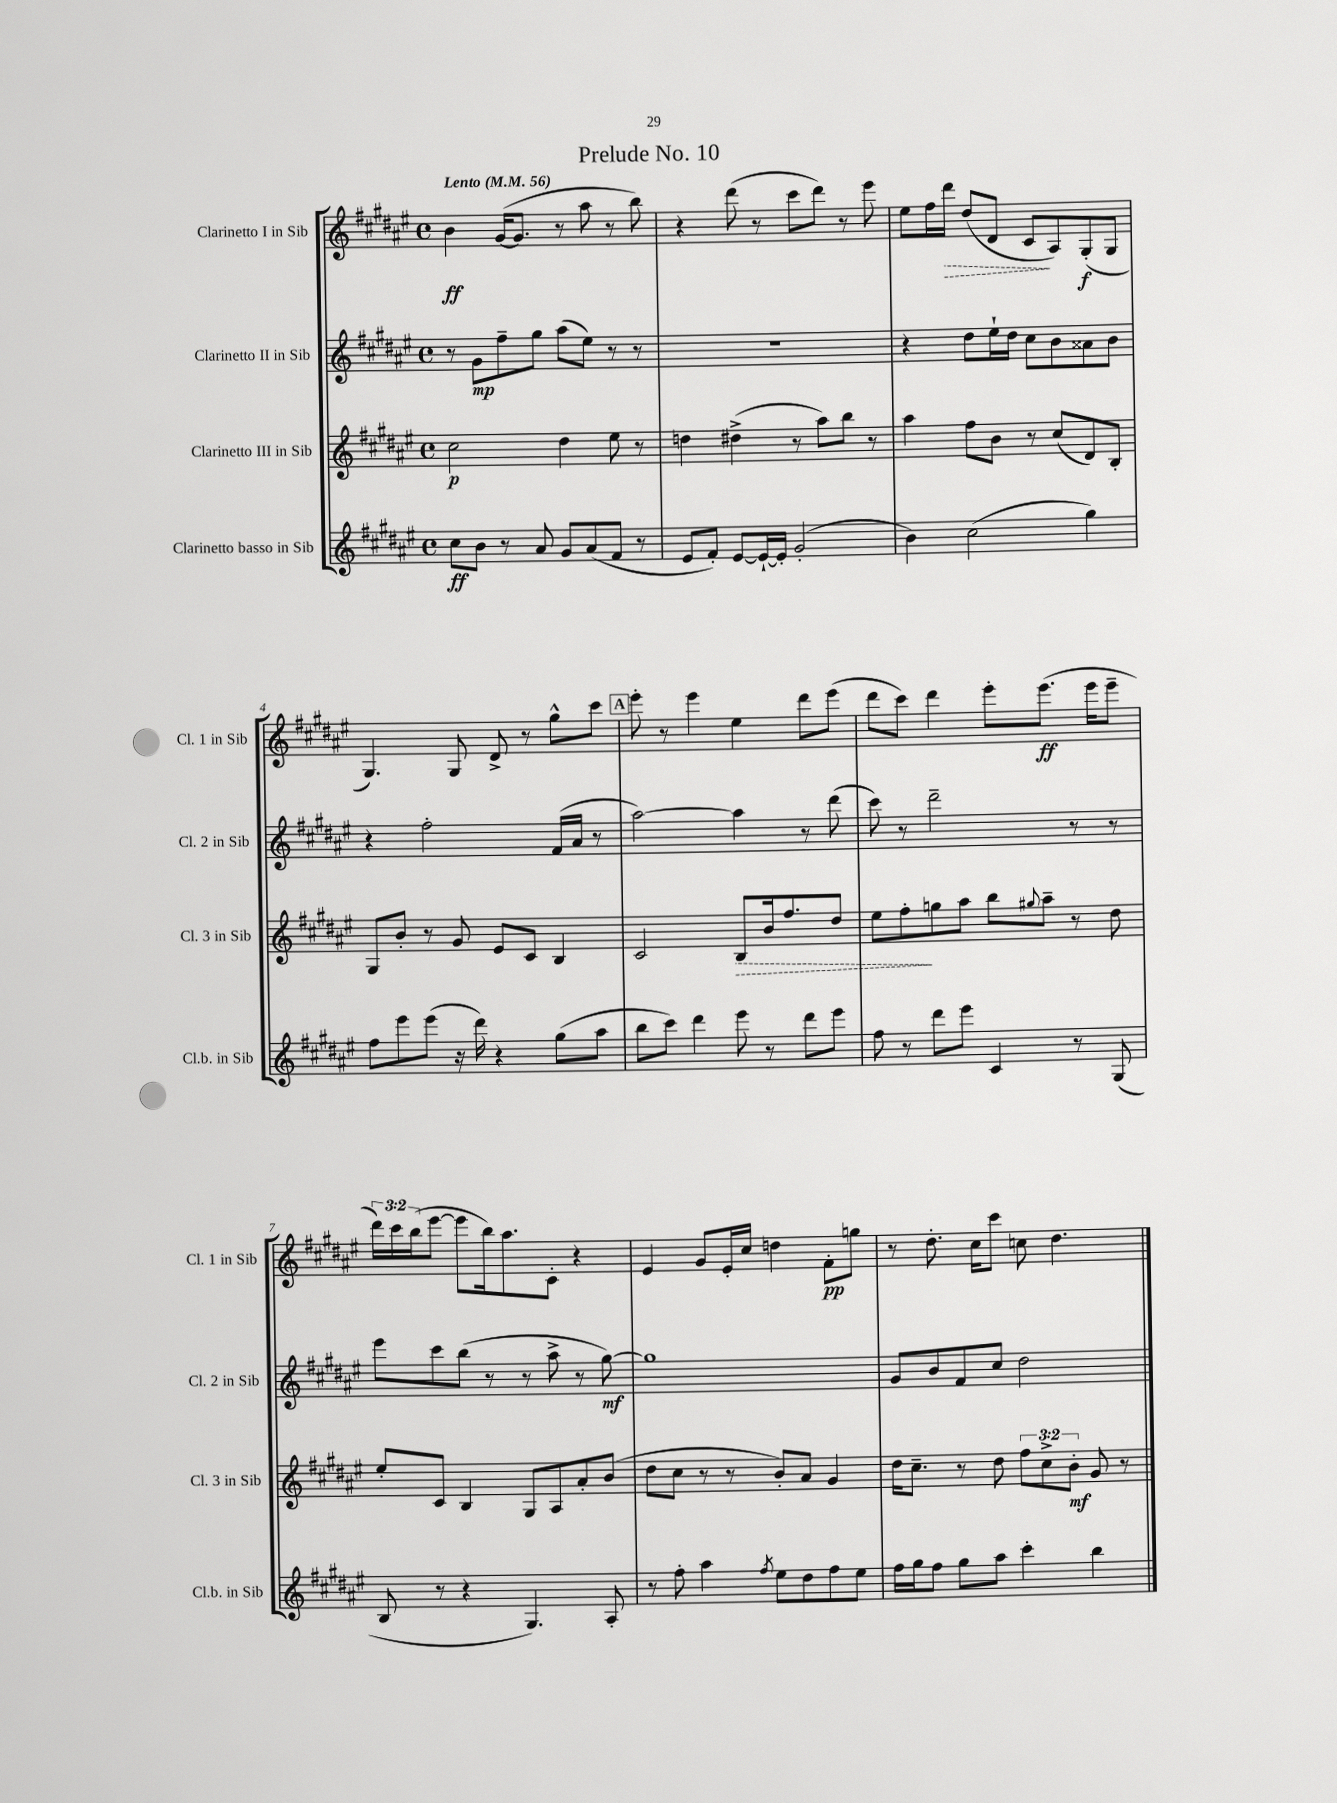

**kern	**dynam	**kern	**dynam	**kern	**dynam	**kern	**dynam
*part4	*part4	*part3	*part3	*part2	*part2	*part1	*part1
*staff4	*staff4	*staff3	*staff3	*staff2	*staff2	*staff1	*staff1
*I"Clarinetto basso in Sib	*	*I"Clarinetto III in Sib	*	*I"Clarinetto II in Sib	*	*I"Clarinetto I in Sib	*
*I'Cl.b. in Sib	*	*I'Cl. 3 in Sib	*	*I'Cl. 2 in Sib	*	*I'Cl. 1 in Sib	*
*clefG2	*	*clefG2	*	*clefG2	*	*clefG2	*
*k[f#c#g#d#a#e#]	*	*k[f#c#g#d#a#e#]	*	*k[f#c#g#d#a#e#]	*	*k[f#c#g#d#a#e#]	*
*M4/4	*	*M4/4	*	*M4/4	*	*M4/4	*
*met(c)	*	*met(c)	*	*met(c)	*	*met(c)	*
*MM56	*	*MM56	*	*MM56	*	*MM56	*
=1	=1	=1	=1	=1	=1	=1	=1
!	!	!	!	!	!	!LO:TX:a:B:t=Lento	!
8cc#\L	ff	2cc#\	p	8r	.	4b\	ff
8b\J	.	.	.	8g#\L	mp	.	.
8r	.	.	.	8ff#~\	.	([16g#/KL	.
.	.	.	.	.	.	8.g#/J]	.
8a#/	.	.	.	8gg#\J	.	.	.
8g#/L	.	4dd#\	.	(8aa#\L	.	8r	.
(8a#/	.	.	.	8ee#\J)	.	8aa#\	.
8f#/J	.	8ee#\	.	8r	.	8r	.
8r	.	8r	.	8r	.	8bb\)	.
=2	=2	=2	=2	=2	=2	=2	=2
8e#/L	.	4ddn\	.	1r	.	4r	.
8f#'/J)	.	.	.	.	.	.	.
[8e#/L	.	(4dd#X^\	.	.	.	(8ddd#\	.
16e#`/L_	.	.	.	.	.	8r	.
16e#'/JJ]	.	.	.	.	.	.	.
(2g#'/	.	8r	.	.	.	8ccc#\L	.
.	.	8aa#\L)	.	.	.	8ddd#\J)	.
.	.	8bb\J	.	.	.	8r	.
.	.	8r	.	.	.	8eee#\	.
=3	=3	=3	=3	=3	=3	=3	=3
4b\)	.	4aa#\	.	4r	.	8ee#\L	.
.	.	.	.	.	.	16ff#\L	.
!	!	!	!	!	!	!	!LO:HP:b
.	.	.	.	.	.	16ddd#\JJ	>
(2cc#\	.	8ff#\L	.	8dd#\L	.	(8dd#/L	.
.	.	8b\J	.	16ee#`\L	.	8d#/J	.
.	.	.	.	16dd#\JJ	.	.	.
.	.	8r	.	8cc#\L	.	8c#/L	.
.	.	(8cc#/L	.	8b\	.	8A#/)	]
4gg#\)	.	8d#/)	.	8a##X\	.	(8G#'/	f
.	.	8B'/J	.	8b\J	.	8G#/J	.
!!LO:LB:g=z
=4	=4	=4	=4	=4	=4	=4	=4
8ff#\L	.	8G#/L	.	4r	.	4.G#/)	.
8eee#\	.	8b'/J	.	.	.	.	.
(8eee#\J	.	8r	.	2ff#'\	.	.	.
16r	.	8g#/	.	.	.	8G#/	.
16ddd#\)	.	.	.	.	.	.	.
4r	.	8e#/L	.	.	.	8d#^/	.
.	.	8c#/J	.	.	.	8r	.
(8gg#\L	.	4B/	.	(16f#/LL	.	8gg#^^\L	.
.	.	.	.	16a#/JJ	.	.	.
8aa#\J	.	.	.	8r	.	8ccc#\J	.
!!LO:REH:place=s1:t=A
=5	=5	=5	=5	=5	=5	=5	=5
8bb\L	.	2c#/	.	[2aa#\)	.	8eee#'\	.
8ccc#\J)	.	.	.	.	.	8r	.
4ddd#\	.	.	.	.	.	4eee#\	.
!	!	!	!LO:HP:b	!	!	!	!
8eee#\	.	8B/L	>	4aa#\]	.	4ee#\	.
8r	.	16b/k	.	.	.	.	.
.	.	8.ff#/	.	.	.	.	.
8ddd#\L	.	.	.	8r	.	8ddd#\L	.
8eee#\J	.	8dd#/J	.	(8ddd#\	.	(8eee#\J	.
=6	=6	=6	=6	=6	=6	=6	=6
8ff#\	.	8ee#\L	.	8ccc#\)	.	8ddd#\L	.
8r	.	8ff#'\	.	8r	.	8ccc#\J)	.
8ddd#\L	.	8ggn\	]	2ddd#~\	.	4ddd#\	.
8eee#\J	.	8aa#\J	.	.	.	.	.
4c#/	.	8bb\L	.	.	.	8eee#'\L	.
.	.	8qqgg#X/	.	.	.	.	.
.	.	8aa#~\J	.	.	.	(8.eee#\J	ff
8r	.	8r	.	8r	.	.	.
.	.	.	.	.	.	16eee#\KL	.
(8G#/	.	8dd#\	.	8r	.	8eee#~\J	.
!!LO:LB:g=z
=7	=7	=7	=7	=7	=7	=7	=7
8B/	.	8ee#'/L	.	8eee#\L	.	24ddd#\LL)	.
.	.	.	.	.	.	24ccc#\	.
.	.	.	.	.	.	(24bb\J	.
8r	.	8c#/J	.	8ccc#\	.	[8eee#\J	.
4r	.	4B/	.	(8bb\J	.	8eee#\L]	.
.	.	.	.	8r	.	16bb\k)	.
.	.	.	.	.	.	8.aa#\	.
4.G#/)	.	8G#/L	.	8r	.	.	.
.	.	8A#/	.	8aa#^\	.	8c#'\J	.
.	.	8a#'/	.	8r	.	4r	.
8A#'/	.	(8b/J	.	[8gg#\)	mf	.	.
=8	=8	=8	=8	=8	=8	=8	=8
8r	.	8dd#\L	.	1gg#]	.	4e#/	.
8ff#'\	.	8cc#\J	.	.	.	.	.
4aa#\	.	8r	.	.	.	8g#/L	.
.	.	8r	.	.	.	16e#'/L	.
.	.	.	.	.	.	16cc#/JJ	.
8qff#/	.	.	.	.	.	.	.
8ee#\L	.	8b'/L)	.	.	.	4ddn\	.
8dd#\	.	8a#/J	.	.	.	.	.
8ff#\	.	4g#/	.	.	.	8f#'\L	pp
8ee#\J	.	.	.	.	.	8ggn\J	.
=9	=9	=9	=9	=9	=9	=9	=9
16ff#\LL	.	16dd#\KL	.	8g#/L	.	8r	.
16gg#\J	.	8.cc#~\J	.	.	.	.	.
8ff#\J	.	.	.	8b/	.	8.dd#'\	.
8gg#\L	.	8r	.	8f#/	.	.	.
.	.	.	.	.	.	16cc#\KL	.
8aa#\J	.	8dd#\	.	8cc#/J	.	8ccc#\J	.
4ccc#'\	.	12ff#\L	.	2dd#\	.	8ccn\	.
.	.	12cc#^\	.	.	.	.	.
.	.	.	.	.	.	4.dd#\	.
.	.	12b'\J	mf	.	.	.	.
4bb\	.	8g#/	.	.	.	.	.
.	.	8r	.	.	.	.	.
==	==	==	==	==	==	==	==
*-	*-	*-	*-	*-	*-	*-	*-
